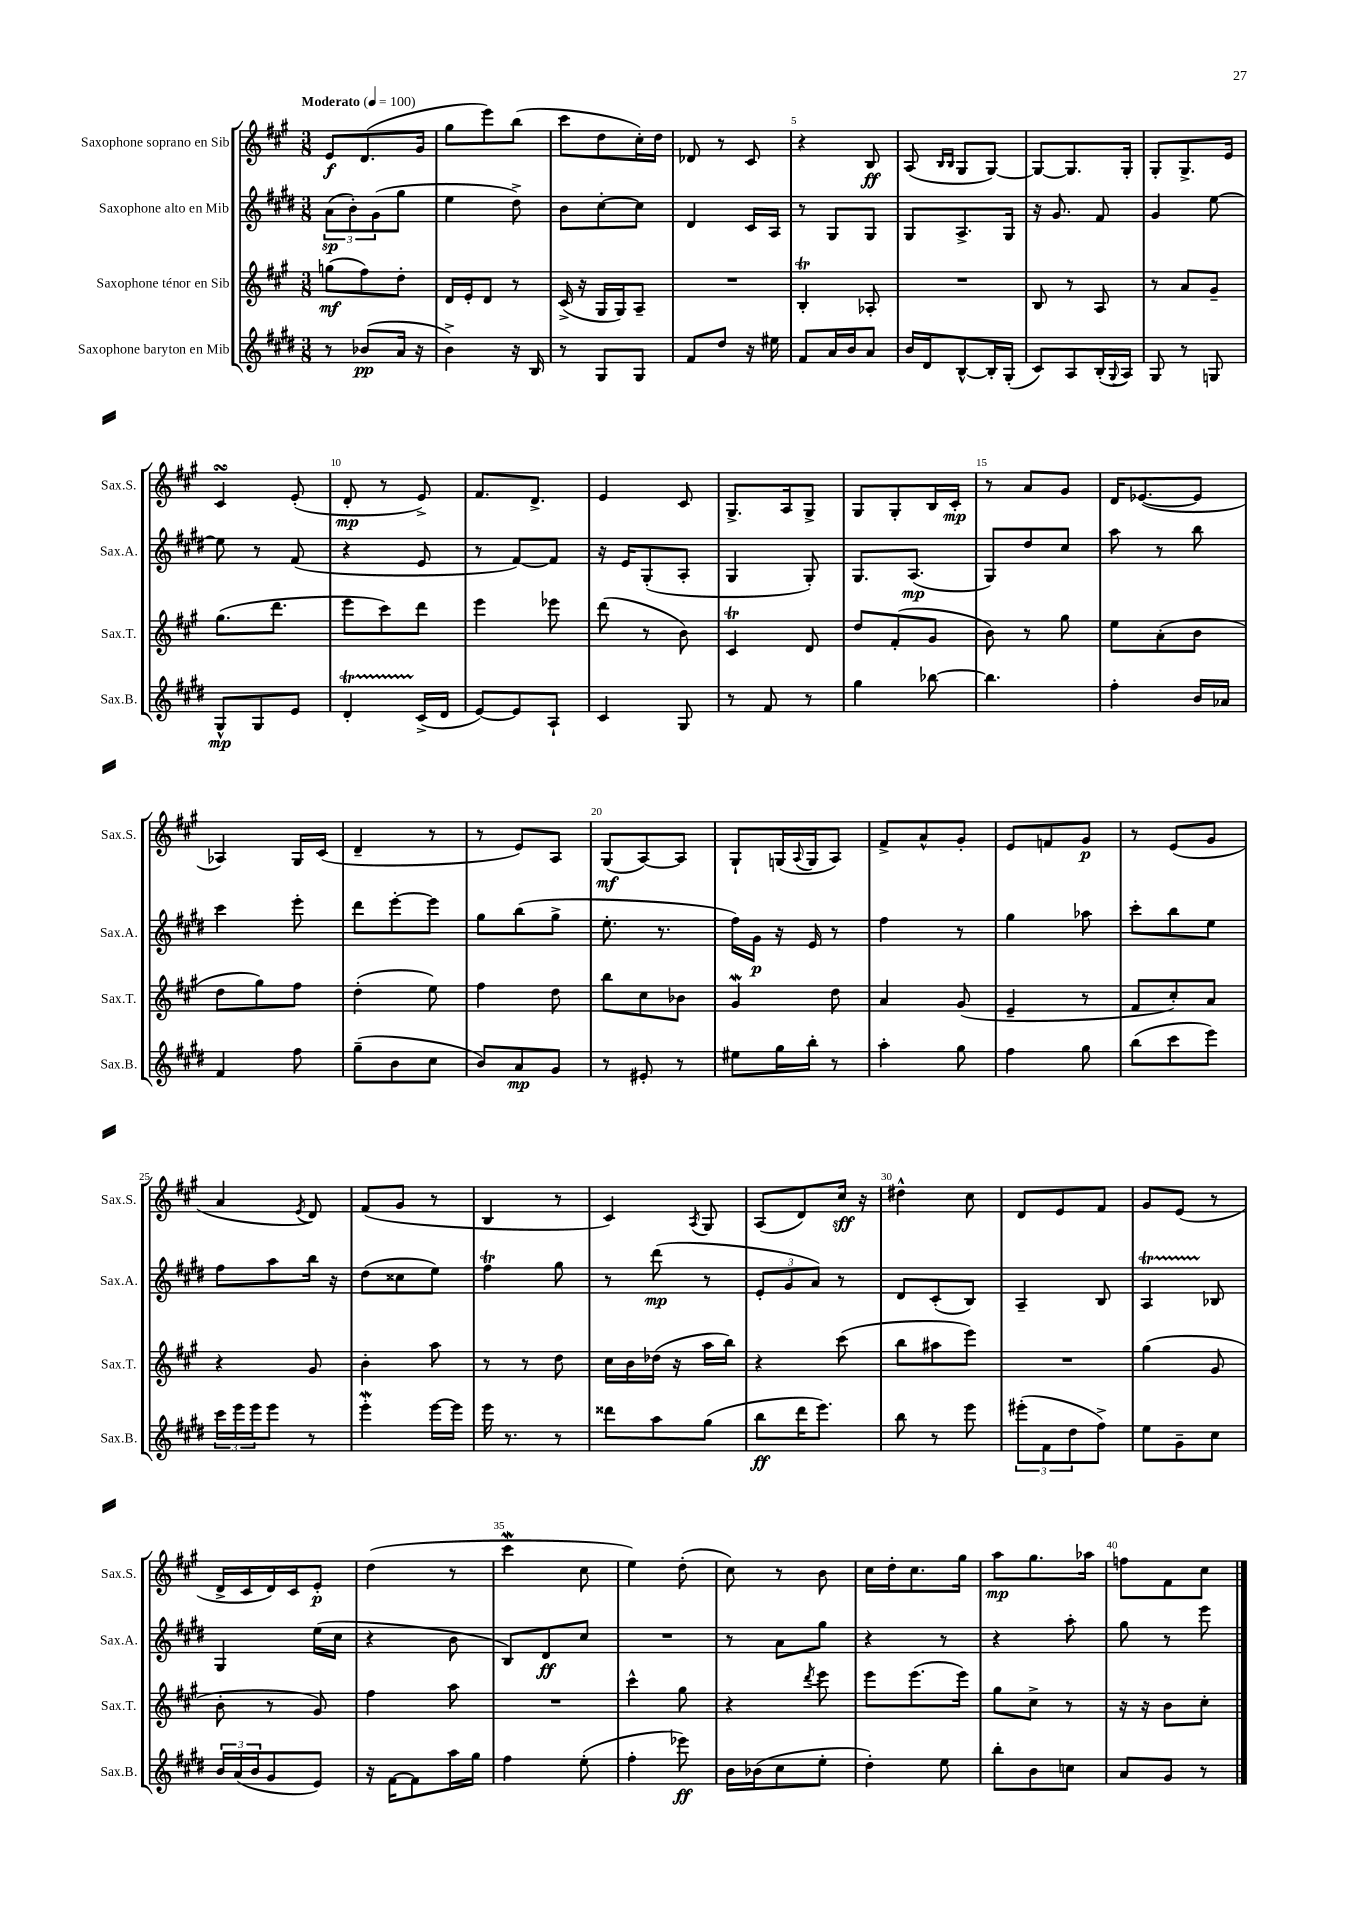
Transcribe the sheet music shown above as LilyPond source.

<<
\new StaffGroup <<
\new Staff = "s0" \with { instrumentName = "Saxophone soprano en Sib" shortInstrumentName = "Sax.S." } {
    \clef treble \key a \major \numericTimeSignature \time 3/8 \tempo "Moderato" 4 = 100
    e'8\f d'8.( gis'16 |
    gis''8 e'''8) b''8( |
    cis'''8 d''8 cis''16-.) d''16 |
    des'8 r8 cis'8 |
    r4 b8\ff |
    a8( \grace { b16 b16 } gis8 gis8~) |
    gis8~ gis8. gis16-. |
    gis8-. gis8.-> e'16 |
    cis'4\turn e'8-.( |
    d'8-.\mp r8 e'8->) |
    fis'8. d'8.-> |
    e'4 cis'8 |
    gis8.-> a16 gis8-> |
    gis8 gis8-. b16 cis'16-.\mp |
    r8 a'8 gis'8 |
    d'16 ees'8.~( ees'8 |
    aes4) gis16 cis'16( |
    d'4-- r8 |
    r8 e'8) a8 |
    gis8\mf( a8~) a8 |
    gis8-! g16( \appoggiatura { a8 } g16 a8) |
    fis'8-> a'8-^ gis'8-. |
    e'8 f'8 gis'8\p |
    r8 e'8( gis'8 |
    a'4 \acciaccatura { e'8 } d'8) |
    fis'8( gis'8 r8 |
    b4 r8 |
    cis'4) \acciaccatura { a8 } gis8 |
    a8( d'8) cis''16\sff r16 |
    dis''4-^ cis''8 |
    d'8 e'8 fis'8 |
    gis'8 e'8( r8 |
    d'16-> cis'16 d'16) cis'16 e'8-.\p |
    d''4( r8 |
    cis'''4\mordent cis''8 |
    e''4) d''8-.( |
    cis''8) r8 b'8 |
    cis''16 d''16-. cis''8. gis''16 |
    a''8\mp gis''8. aes''16 |
    f''8 fis'8 cis''8 \bar "|." |
}
\new Staff = "s1" \with { instrumentName = "Saxophone alto en Mib" shortInstrumentName = "Sax.A." } {
    \clef treble \key e \major \numericTimeSignature \time 3/8
    \tuplet 3/2 { a'8\sp( b'8-.) gis'8( } gis''8 |
    e''4 dis''8->) |
    b'8 cis''8~-. cis''8 |
    dis'4 cis'16 a16 |
    r8 gis8 gis8 |
    gis8 a8.-> gis16 |
    r16 gis'8. fis'8 |
    gis'4 e''8~ |
    e''8 r8 fis'8( |
    r4 e'8 |
    r8 fis'8~) fis'8 |
    r16 e'16 gis8-.( a8-. |
    gis4 gis8-.) |
    gis8. a8.\mp( |
    gis8) dis''8 cis''8 |
    a''8 r8 b''8 |
    cis'''4 e'''8-. |
    dis'''8 e'''8~-. e'''8 |
    gis''8 b''8( gis''8-> |
    e''8.-. r8. |
    fis''16) gis'16\p r16 e'16 r8 |
    fis''4 r8 |
    gis''4 aes''8 |
    cis'''8-. b''8 e''8 |
    fis''8 a''8 b''16 r16 |
    dis''8( cisis''8 e''8) |
    fis''4\trill gis''8 |
    r8 dis'''8\mp( r8 |
    \tuplet 3/2 { e'8-. gis'8 a'8) } r8 |
    dis'8 cis'8-.( b8) |
    a4-- b8 |
    a4\startTrillSpan bes8\stopTrillSpan |
    gis4 e''16( cis''16 |
    r4 b'8 |
    b8) dis'8\ff cis''8 |
    R4. |
    r8 a'8 gis''8 |
    r4 r8 |
    r4 a''8-. |
    gis''8 r8 e'''8 \bar "|." |
}
\new Staff = "s2" \with { instrumentName = "Saxophone ténor en Sib" shortInstrumentName = "Sax.T." } {
    \clef treble \key a \major \numericTimeSignature \time 3/8
    g''8\mf( fis''8) d''8-. |
    d'16 e'16-. d'8 r8 |
    cis'16->( r16 gis16 gis16) a8-- |
    R4. |
    b4-.\trill aes8-. |
    R4. |
    b8 r8 a8 |
    r8 a'8 gis'8-- |
    gis''8.( d'''8. |
    e'''8 cis'''8) d'''8 |
    e'''4 ees'''8 |
    d'''8( r8 b'8) |
    cis'4\trill d'8 |
    d''8 fis'8-.( gis'8 |
    b'8) r8 gis''8 |
    e''8 a'8-.( b'8 |
    d''8 gis''8) fis''8 |
    d''4-.( e''8) |
    fis''4 d''8 |
    b''8 cis''8 bes'8 |
    gis'4\mordent d''8 |
    a'4 gis'8( |
    e'4-- r8 |
    fis'8 cis''8-.) a'8 |
    r4 gis'8 |
    b'4-. a''8 |
    r8 r8 d''8 |
    cis''16 b'16 des''16( r16 a''16 b''16) |
    r4 cis'''8( |
    b''8 ais''8 e'''8) |
    R4. |
    gis''4( gis'8 |
    b'8-. r8 gis'8) |
    fis''4 a''8 |
    R4. |
    cis'''4-^ gis''8 |
    r4 \acciaccatura { d'''8 } e'''8 |
    e'''8 e'''8.( e'''16) |
    gis''8 cis''8-> r8 |
    r16 r16 b'8 cis''8-. \bar "|." |
}
\new Staff = "s3" \with { instrumentName = "Saxophone baryton en Mib" shortInstrumentName = "Sax.B." } {
    \clef treble \key e \major \numericTimeSignature \time 3/8
    r8 bes'8\pp( a'16 r16 |
    b'4->) r16 b16 |
    r8 gis8 gis8 |
    fis'8 dis''8 r16 eis''16 |
    fis'8 a'16 b'16 a'8 |
    b'16 dis'16 b8~-^ b16-. gis16-.( |
    cis'8) a8 b16-.( \appoggiatura { gis8 } a16) |
    gis8 r8 g8 |
    gis8-^\mp gis8 e'8 |
    dis'4-.\startTrillSpan cis'16->\stopTrillSpan( dis'16 |
    e'8~) e'8 a8-! |
    cis'4 gis8 |
    r8 fis'8 r8 |
    gis''4 bes''8~ |
    bes''4. |
    fis''4-. b'16 aes'16 |
    fis'4 fis''8 |
    gis''8--( b'8 cis''8 |
    b'8) a'8\mp gis'8 |
    r8 eis'8-. r8 |
    eis''8 gis''16 b''16-. r8 |
    a''4-. gis''8 |
    fis''4 gis''8 |
    b''8( cis'''8 e'''8) |
    \tuplet 3/2 { cis'''16 e'''16 e'''16 } e'''8 r8 |
    e'''4-.\mordent e'''16~ e'''16 |
    e'''16 r8. r8 |
    disis'''8 a''8 gis''8( |
    b''8\ff dis'''16 e'''8.) |
    b''8 r8 e'''8 |
    \tuplet 3/2 { eis'''8-.( fis'8 dis''8 } fis''8->) |
    e''8 gis'8-- cis''8 |
    \tuplet 3/2 { b'16 a'16( b'16 } gis'8 e'8) |
    r16 fis'16~ fis'8 a''16 gis''16 |
    fis''4 e''8-.( |
    fis''4-. ees'''8\ff) |
    b'16 bes'16( cis''8 e''8-. |
    dis''4-.) e''8 |
    b''8-. b'8 c''8 |
    a'8 gis'8 r8 \bar "|." |
}
>>
>>
\layout { \context { \Score \override BarNumber.break-visibility = ##(#f #t #t) barNumberVisibility = #(every-nth-bar-number-visible 5) } }
